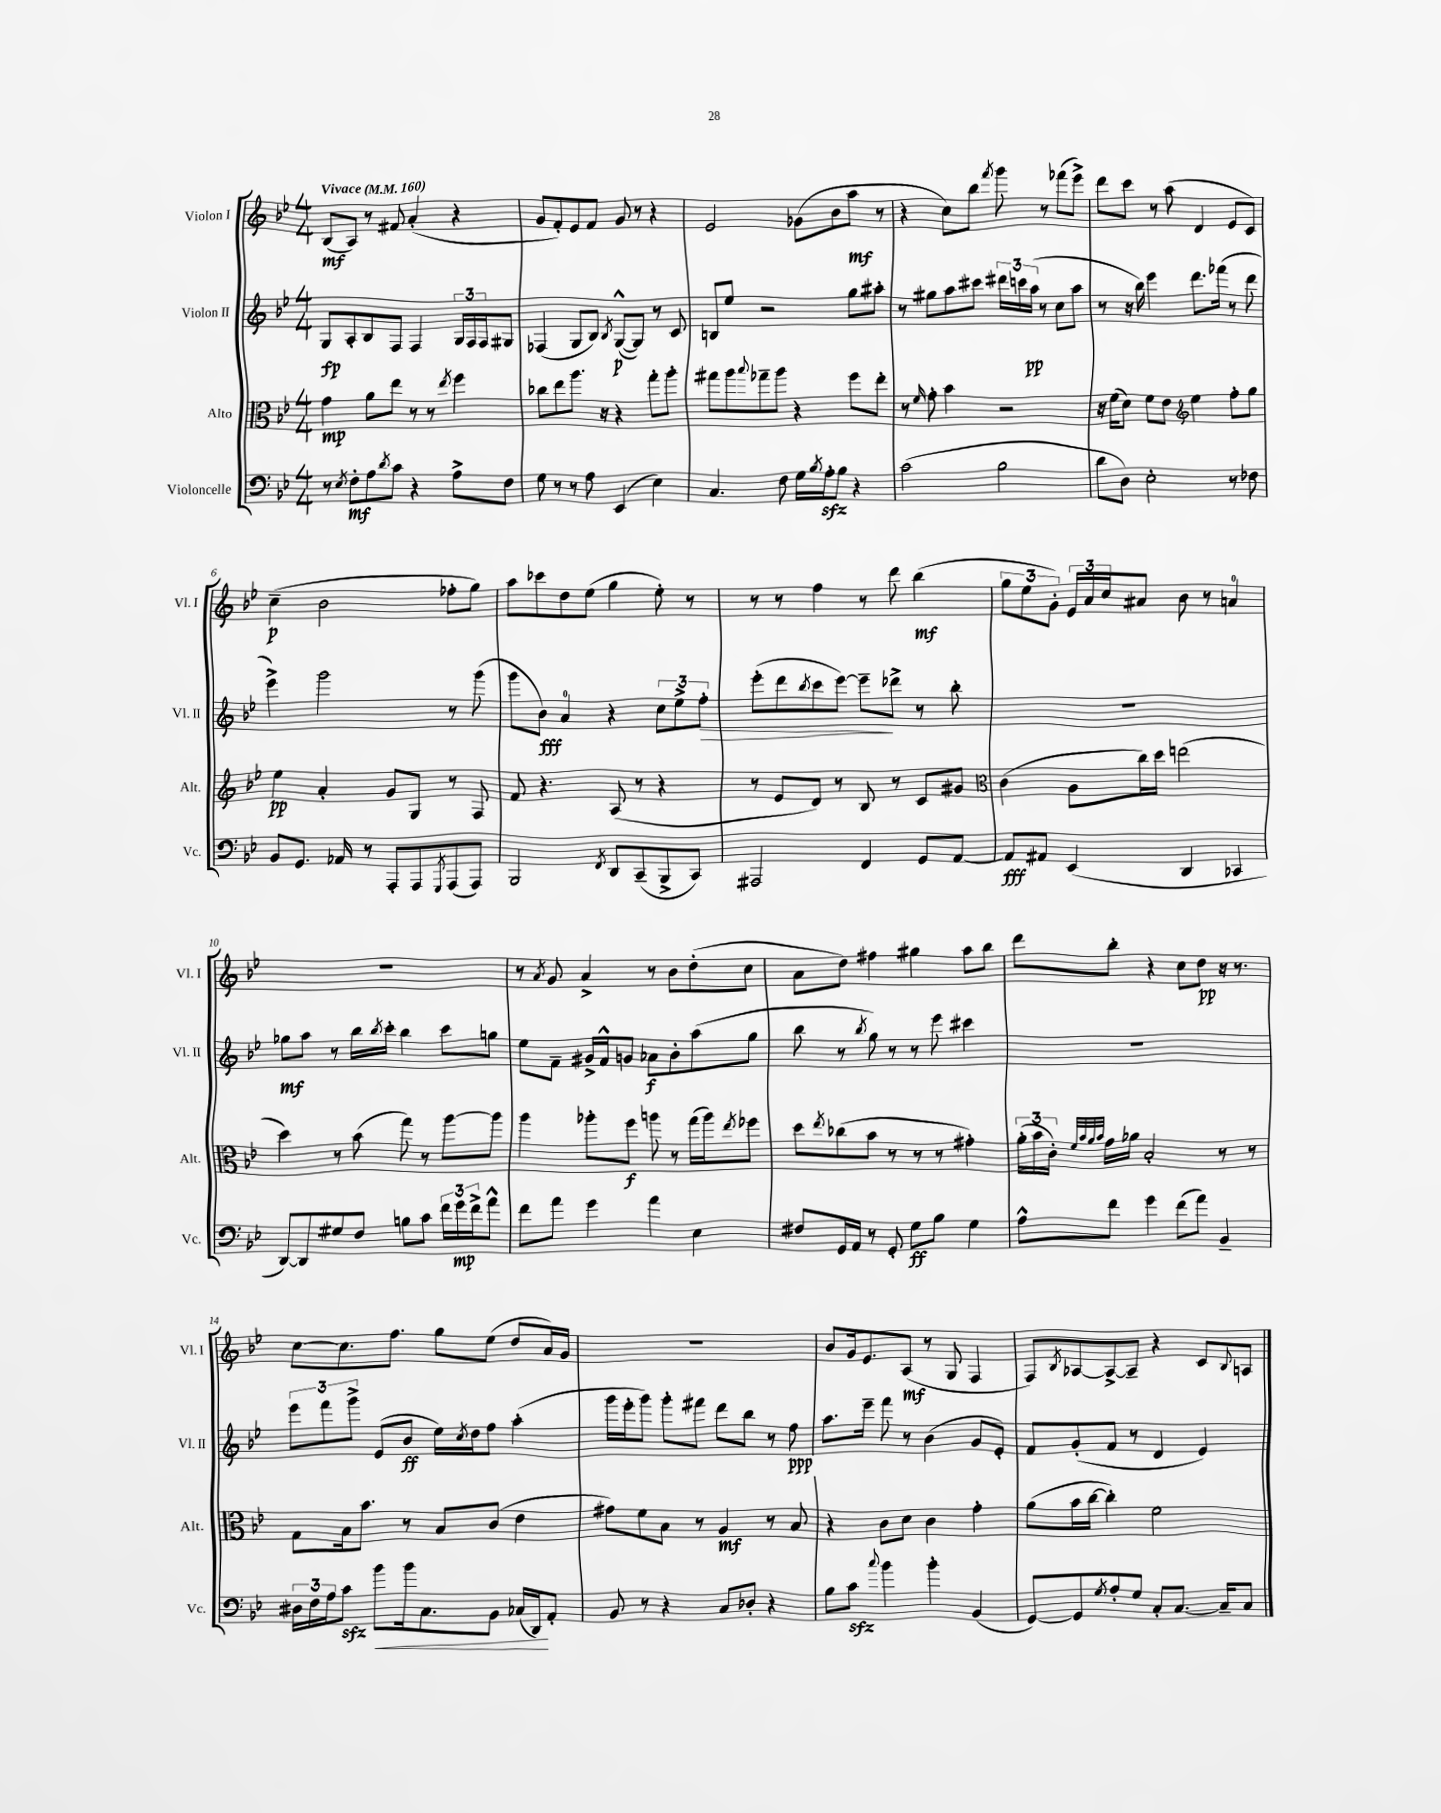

**kern	**kern	**kern	**kern
*staff4	*staff3	*staff2	*staff1
*clefF4	*clefC3	*clefG2	*clefG2
*k[b-e-]	*k[b-e-]	*k[b-e-]	*k[b-e-]
*M4/4	*M4/4	*M4/4	*M4/4
*MM160	*MM160	*MM160	*MM160
8r	4g\	8G/L	(8B-/L
8qE-/	.	.	.
8F'\L	.	8A'/	8A/J)
8A\	8a\L	8B-/	8r
8qd/	.	.	.
8c\J	8ee-\J	8F/J	8f#/
4r	8r	4F/	(4a'/
.	8r	.	.
.	8qee-/	.	.
8A^\L	4ff\	24G/LL	4r
.	.	24F/	.
.	.	24F/J	.
8F\J	.	8G#/J	.
=	=	=	=
8G\	8cc-\L	(4F-/	8g/L
8r	8ee-\	.	8f'/)
8r	8.aa\J	8G/L	8e-/
8A\	.	8B-/J)	8f/J
.	16r	.	.
.	.	8qB-/	.
(4EE-/	4r	([8G^^/L	8g/
.	.	8G/]J)	8r
4E-\)	8gg'\L	8r	4r
.	8aa'\J	8c/	.
=	=	=	=
4.C/	8gg#\L	8B/L	2e-/
.	8aa\	8ee-/J	.
.	8qqbb-/	.	.
.	8gg-~\	2r	.
8F\	8aa\J	.	.
16G\LL	4r	.	(8g-\L
8qB-/	.	.	.
16A'\J	.	.	.
8B-\J	.	.	8b-\
4r	8ff\L	8gg\L	8aa\J
.	8ee-'\J	8aa#'\J	8r
=	=	=	=
(2c\	8r	8r	4r
.	16qqf/	.	.
.	8g'\	8gg#\L	.
.	4b-\	8aa\	8cc\L)
.	.	8ccc#\J	8bb-\J
.	.	.	8qfff/
2B-\	2r	24ddd#\LL	8ggg\
.	.	24ccc\	.
.	.	(24aa\JJ	.
.	.	8r	8r
.	.	8cc\L	(8fff-\L
.	.	8aa\J	8eee-^\J)
=	=	=	=
8d\L	16r	8r	8ddd\L
.	(16f\LK	.	.
8D\J)	8d\J)	16r	8ccc\J
.	.	16bb-\)	.
2E-'\	8f\L	4eee-\	8r
.	8e-\J	.	(8aa\
*	*clefG2	*	*
.	4ee-\	8.ddd\L	4d/
.	.	(16fff-\Jk	.
8r	8ff'\L	8r	8e-/L
8F-\	8gg\J	8ddd\	8c/J)
=	=	=	=
8BB-/L	4ee-\	4eee-^\)	(4cc~\
8.GG/J	.	.	.
.	4a'/	2ggg\	2b-\
16AA-/	.	.	.
8r	.	.	.
8AAA'/L	8g/L	.	.
8AAA/	8G/J	.	.
8qGGG/	.	.	.
(8AAA/	8r	8r	8ff-'\L
8AAA/J)	8F/	(8ggg\	8gg\J)
=	=	=	=
2BBB-/	8f/	8ggg\L	8aa\L
.	4.r	8b-\J)	8ccc-\
.	.	4a/	8dd\
.	.	.	(8ee-\J
8qFF/	.	.	.
8DD/L	(8A/	4r	4gg\
(8CC~/	8r	.	.
8BBB-^/	4r	12cc\L	8ee-'\)
.	.	12ee-^\	.
8CC/J)	.	.	8r
.	.	12ff'\J	.
=	=	=	=
2AAA#/	8r	(8eee-'\L	8r
.	8e-/L	8ddd\	8r
.	.	8qbb-/	.
.	8d/J)	8ccc\	4ff\
.	8r	[8eee-\J)	.
4FF/	8B-/	8eee-~\]L	8r
.	8r	8ddd-^\J	8ddd\
8GG/L	8c/L	8r	(4bb-\
[8AA/J	8g#/J	8bb-'\	.
=	=	=	=
*	*clefC3	*	*
8AA/]L	(4c\	1r	12gg\L
.	.	.	12ee-\
8AA#/J	.	.	.
.	.	.	12g'\J)
(4EE-/	8A\L	.	24e-/LL
.	.	.	24a/
.	.	.	24cc/J
.	16cc\L)	.	8a#/J
.	16dd\JJ	.	.
4DD/	(2ee\	.	8b-\
.	.	.	8r
4CC-/	.	.	4a/
=	=	=	=
[8DD/L)	4dd\)	8gg-\L	1r
8DD/]	.	8aa\J	.
8G#/	8r	8r	.
8F/J	(8b-\	16bb-\LL	.
.	.	8qbb-/	.
.	.	16ccc'\JJ	.
8B\L	8gg\)	4bb-\	.
8c\J	8r	.	.
24f\LL	[8aa\L	8ccc\L	.
24g\	.	.	.
24f^\J	.	.	.
8a^^\J	8aa\]J	8gg\J	.
=	=	=	=
8f\L	4aa\	8ee-\L	8r
.	.	.	8qa/
8a\J	.	8f~\J	8g/
4g\	8aa-'\L	16g#^/LL	4a^/
.	.	16f^^/J	.
.	8ff\J	8g/J	.
4a\	8aa\	8a-\L	8r
.	8r	8b-'\	8b-\L
4E-\	(16gg\LL	(8aa\	(8dd'\
.	16aa\J)	.	.
.	8qee-/	.	.
.	8ff-\J	8gg\J	8cc\J
=	=	=	=
8F#/L	8dd\L	8bb-\	8a\L
.	8qee-/	.	.
16GG/L	(8cc-\	8r	8dd\J)
16AA/JJ	.	.	.
.	.	8qbb-/	.
8r	8b-\J	8gg\)	4ff#\
8GG'/	8r	8r	.
8G\L	8r	8r	4gg#\
8B-\J	8r	8eee-\	.
4G\	4g#'\)	4ccc#\	8aa\L
.	.	.	8bb-\J
=	=	=	=
8A^^\L	(24a'\LL	1r	8ddd\L
.	24b-\	.	.
.	24c'\JJ)	.	.
.	32qqf/LLL	.	.
.	32qqb-/	.	.
.	32qqa/	.	.
.	32qqb-/JJJ	.	.
8f\J	16g\LL	.	8bb-'\J
.	16a-\JJ	.	.
4g\	2B-'/	.	4r
(8f\L	.	.	8cc\L
8a\J)	.	.	8dd\J
4BB-~/	8r	.	16r
.	.	.	8.r
.	8r	.	.
=	=	=	=
24D#\LL	8G\L	12eee-\L	[8cc\L
24F\	.	.	.
24A\J	.	12fff\	.
8c\J	16B-\k	.	8.cc\]
.	.	12ggg^\J	.
.	8.b-\J	.	.
8b-\L	.	(8e-/L	.
.	.	.	8.ff\J
16b-\k	8r	8b-/J	.
8.C\	.	.	.
.	8B-/L	16ee-\LL)	8gg\L
.	.	8qcc/	.
.	.	16dd\J	.
8BB-\J	(8c/J	8ff\J	(8ee-\J
(16C-/LL	4e-\	(4aa'\	8dd/L
16DD/J)	.	.	.
8AA'/J	.	.	16a/L)
.	.	.	16g/JJ
=	=	=	=
8BB-/	8g#\L)	16ggg\LL	1r
.	.	16eee-'\J	.
8r	8f\	8ggg\J)	.
4r	8B-\J	8ggg'\L	.
.	8r	8fff#\J	.
8C/L	4A/	8ddd\L	.
8D-'/J	.	8bb-\J	.
4r	8r	8r	.
.	8B-/	8ff\	.
=	=	=	=
8B-\L	4r	8.aa\L	8b-/L
8c\J	.	.	16g/k
.	.	16eee-~\Jk	8.e-/
8qqcc/	.	.	.
4b-\	8c\L	8fff\	.
.	8d\J	8r	(8A/J
4b-'\	4c\	(4b-\	8r
.	.	.	8G/
(4BB-/	4g'\	8g/L	4F/
.	.	8e-'/J)	.
=	=	=	=
[8GG/L)	(8a\L	8f/L	8F/L)
.	.	.	8qB-/
8GG/]	16b-\L	(8g'/	[8A-/
.	[16cc\JJ	.	.
8qG/	.	.	.
8A'/	4cc'\])	8f/J	8A-^/_
8G/J	.	8r	8A-~/]J
8C'/L	2f\	4d/	4r
[8.C/J	.	.	.
.	.	4e-/)	8c/L
16C~/]LK	.	.	.
.	.	.	8qqB-/
8C/J	.	.	8A/J
==	==	==	==
*-	*-	*-	*-
